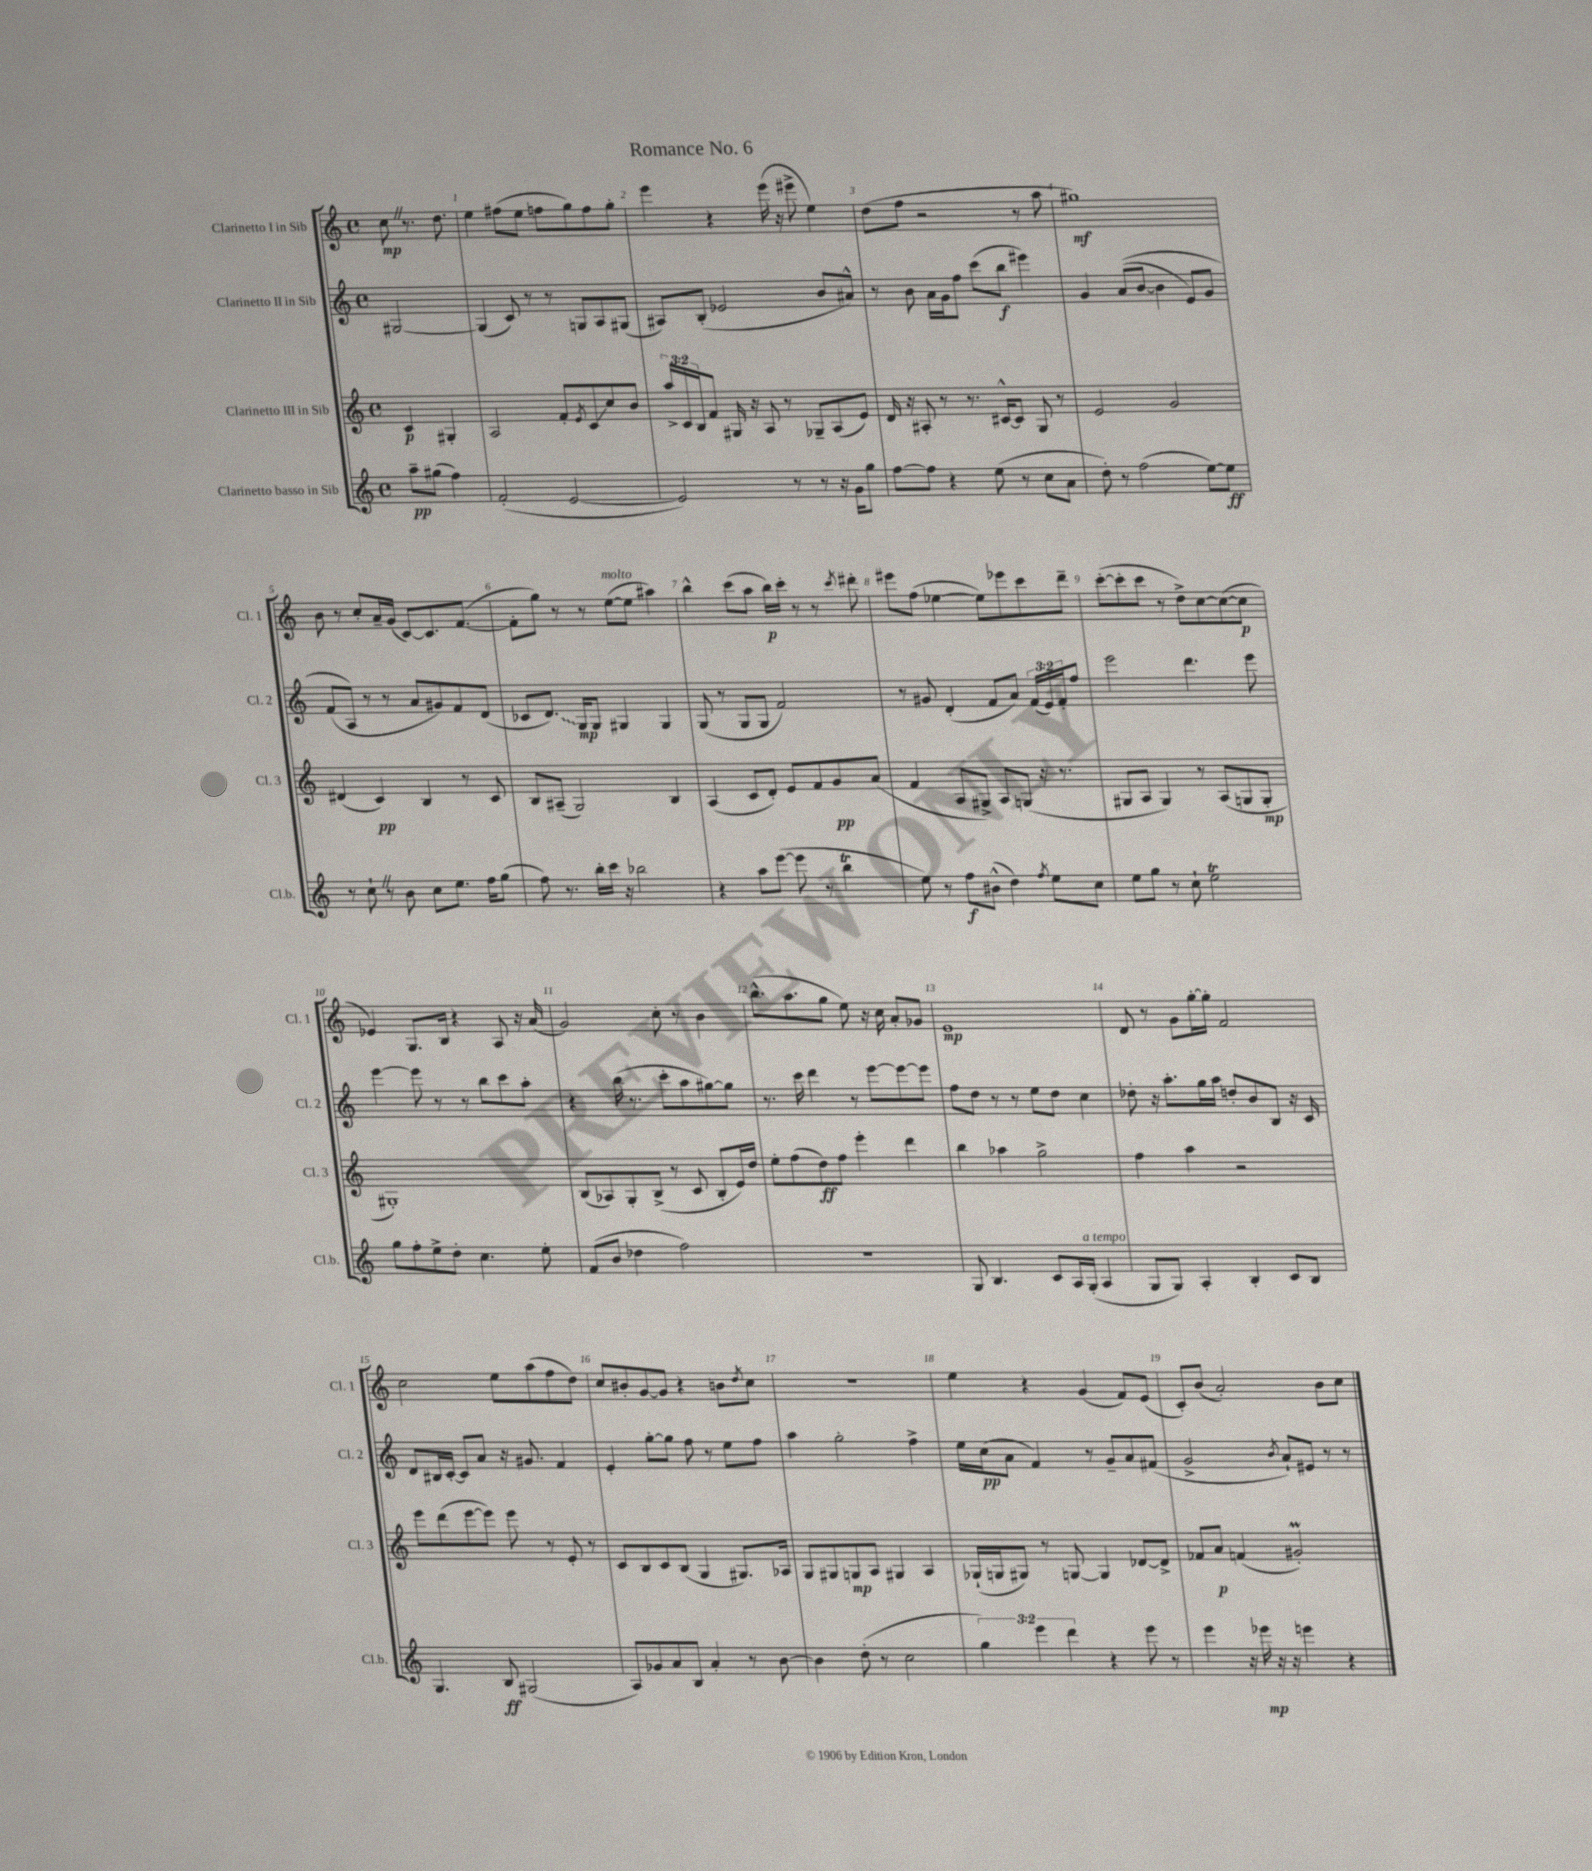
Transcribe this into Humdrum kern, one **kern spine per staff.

**kern	**kern	**kern	**kern
*staff4	*staff3	*staff2	*staff1
*clefG2	*clefG2	*clefG2	*clefG2
*k[]	*k[]	*k[]	*k[]
*M4/4	*M4/4	*M4/4	*M4/4
*met(c)	*met(c)	*met(c)	*met(c)
8aa~\L	4c/	[2G#/	8cc\
(8gg#\J	.	.	8.r
4ff\)	4G#'/	.	.
.	.	.	8.dd\
=	=	=	=
(2f'/	2A/	(4G#/]	4ee\
.	.	8c/)	(8ff#\L
.	.	8r	8ee\J
[2e/	8f'/L	8r	8ff\L
.	8qe/	.	.
.	8c/	8G/L	8gg\)
.	8cc/	8A/	8ff\
.	8b/J	(8G#/J	8gg'\J
=	=	=	=
2e/])	24aa^/LL	8A#/L)	4eee\
.	24c/	.	.
.	24B/J	.	.
.	8f/J	(8B'/J	.
.	16G#/	2e-/	4r
.	16r	.	.
.	8A/	.	.
8r	8r	.	(16eee\
.	.	.	16r
8r	8G-~/L	.	8eee#^\
16r	(8A/	8b/L	4ee\)
16g\LK	.	.	.
8gg\J	8e/J)	8a#^^/J)	.
=	=	=	=
[8ff\L	16d/	8r	(8dd\L
.	16r	.	.
8ff\]J	8A#'/	8b\	8ff\J
4r	8r	16a\LL	2r
.	.	16g\J	.
.	8.r	8ff\J	.
(8ee\	.	(8ccc\L	.
.	[16c#^^/LK	.	.
8r	8c#/]J	8bb\J	.
8cc\L	8G/	4eee#\)	8r
8a\J	8r	.	8aa\
=	=	=	=
8dd'\)	2e/	4g/	1gg#)
8r	.	.	.
(2ff\	.	&((8a/L	.
.	.	[8b/J	.
.	2g/	4b\]	.
[8ee\L)	.	8e/L)	.
8ee\]J	.	8g/J	.
=	=	=	=
8r	(4d#/	(8f/L	8b\
8cc`\	.	8A/J&)	8r
8r	4c/)	8r	8cc'/L
8b\	.	8r	16a~/L
.	.	.	(16g/JJ
8cc\L	4B/	8a/L	[8c/L)
8.ee\J	.	8g#/)	8.c/]
.	8r	8f/	.
16ff\LK	.	.	([8.f/J
(8gg\J	8c/	(8d/J	.
=	=	=	=
8ff\)	8B/L	8c-/L	8f'\]L
8.r	(8A#~/J	8.d/J)	8gg\J)
.	2G/)	.	8r
16bb'\LL	.	16G/LK	.
16ccc\JJ	.	8G/J	8r
16r	.	.	.
2bb-\	.	4G#/	([8ee\L
.	.	.	8ee\]J
.	4B/	4G#/	4aa#\)
=	=	=	=
4r	(4A/	(8G/	4bb^^\
.	.	8r	.
8aa\L	8c/L	8G/L	(8ccc\L
([8eee\J	8d'/J)	8G/J	8aa\J
8eee\]	8e/L	2f/)	16bb\LL)
.	.	.	16ccc'\JJ
8r	8f/	.	8r
4bb\	8g/	.	8r
.	.	.	8qccc/
.	(8a/J	.	8ddd#'\
=	=	=	=
8ee\)	4f/	8r	8eee#\L
8r	.	8g#/	(8ff\J
8ff\L	8A/L	(4d'/	[4ee-\
(8b#^^\J	8G#^/J)	.	.
4dd\)	8A/L	8f/L	8ee-\]L)
.	(8G/J	8a/J)	8eee-\
8qff/	.	.	.
8ee\L	16r	(24f/LL	8ccc\
.	.	24e/)	.
.	8.r	.	.
.	.	24f'/J	.
8cc\J	.	8ff/J	8ddd~\J
=	=	=	=
8ee\L	8G#/L	2eee\	([8ccc'\L
8gg\J	8A/J	.	8ccc'\]
8r	4G#/)	.	8ccc\J
8cc`\	.	.	8r
2ee\	8r	4.ddd\	8dd^\L)
.	(8A/L	.	[8cc\
.	8G/	.	(8cc\_
.	8G'/J	8eee\	8cc\]J
=	=	=	=
8gg\L	1G#')	[4eee\	4e-/)
8ff'\	.	.	.
8ee^\	.	8eee\]	8.G/L
8dd'\J	.	8r	.
.	.	.	16B/Jk
4.cc\	.	8r	4r
.	.	8bb\L	.
.	.	8ccc\	8A/
8ee'\	.	8aa'\J	16r
.	.	.	(16a/
=	=	=	=
(8f/L	(8B/L	4r	2g/)
8b/J	8A-/)	.	.
4dd-\	8G'/	(16bb\	.
.	.	8.r	.
.	(8B^/J	.	.
2ff\)	8r	8ccc'\L	8cc'\
.	8c/	8aa\	8r
.	8B'/L	[8gg#\)	4b\
.	16e/L)	8gg#\]J	.
.	16dd/JJ	.	.
=	=	=	=
1r	8ee'\L	8.r	(8.bb^^\L
.	(8ff\	.	.
.	.	16ccc\	8.aa\
.	8dd\)	4ddd\	.
.	8ff\J	.	8gg\J
.	4eee'\	8r	8ee\)
.	.	[8eee\L	16r
.	.	.	16cc\
.	4ddd\	8eee\_	8a'/L
.	.	8eee\]J	8g-/J
=	=	=	=
8G/	4bb\	8ff\L	1e
4.B/	.	8dd\J	.
.	4aa-\	8r	.
.	.	8r	.
8c/L	2gg^\	8ee\L	.
16A/L	.	8dd\J	.
(16G'/JJ	.	.	.
4A/	.	4cc\	.
=	=	=	=
8G/L	4ff\	8dd-'\	8d/
8G/J)	.	16r	8r
.	.	8.aa'\L	.
4A'/	4aa\	.	8g\L
.	.	16gg\L	[16gg'\L
.	.	16aa\JJ	16gg'\]JJ
4B'/	2r	8dd'/L	2f/
.	.	8b/	.
8c/L	.	8B/J	.
8B/J	.	16r	.
.	.	16c/	.
=	=	=	=
4.G/	8eee\L	8d/L	2cc\
.	(8ddd\	16B#/L	.
.	.	[16c'/JJ	.
.	[8eee\	8c/]L	.
8B/	8eee\]J)	8a/J	.
(2G#/	8eee\	16r	8ee\L
.	.	8.g#/	.
.	8r	.	(8aa\
.	8e'/	4f/	8ff\
.	8r	.	8dd\J)
=	=	=	=
8A/L)	8c/L	4e'/	8cc/L
8g-/	8B/	.	8b#'/
8a/	8c/	[8gg'\L	[8g/
8B/J	(8B/J	8gg\]J	8g/]J
4a'/	4G/	8ff\	4r
.	.	8r	.
8r	8.G#/L)	8ee\L	8b\L
.	.	.	8qdd/
[8b\	.	8ff\J	8cc\J
.	16A-/Jk	.	.
=	=	=	=
4b\]	8G/L	4aa\	1r
.	8G#/	.	.
(8dd'\	8G/	2gg'\	.
8r	8A/J	.	.
2cc\	4G#/	.	.
.	4A/	4ff^\	.
=	=	=	=
6gg\)	(16G-`/LL	16ee\LL	4ee\
.	16G/J	(16cc\J	.
.	8G#/J)	8a\J	.
6eee\	.	.	.
.	8r	4f/)	4r
6ddd\	.	.	.
.	[8G/	.	.
4r	4G/]	8r	(4g/
.	.	8g~/L	.
8eee\	[8d-/L	8a/	8f/L)
8r	8d-^/]J	(8f#/J	(8e/J
=	=	=	=
4eee\	8f-/L	2g^/	8c'/L)
.	8a/J	.	(8b/J
16r	(4f/	.	2a'/)
16eee-\	.	.	.
16r	.	.	.
16r	.	.	.
.	.	8qb/	.
4eee\	2g#'/)	8a`/L)	.
.	.	8e#/J	.
4r	.	8r	8b\L
.	.	8r	8cc\J
==	==	==	==
*-	*-	*-	*-
